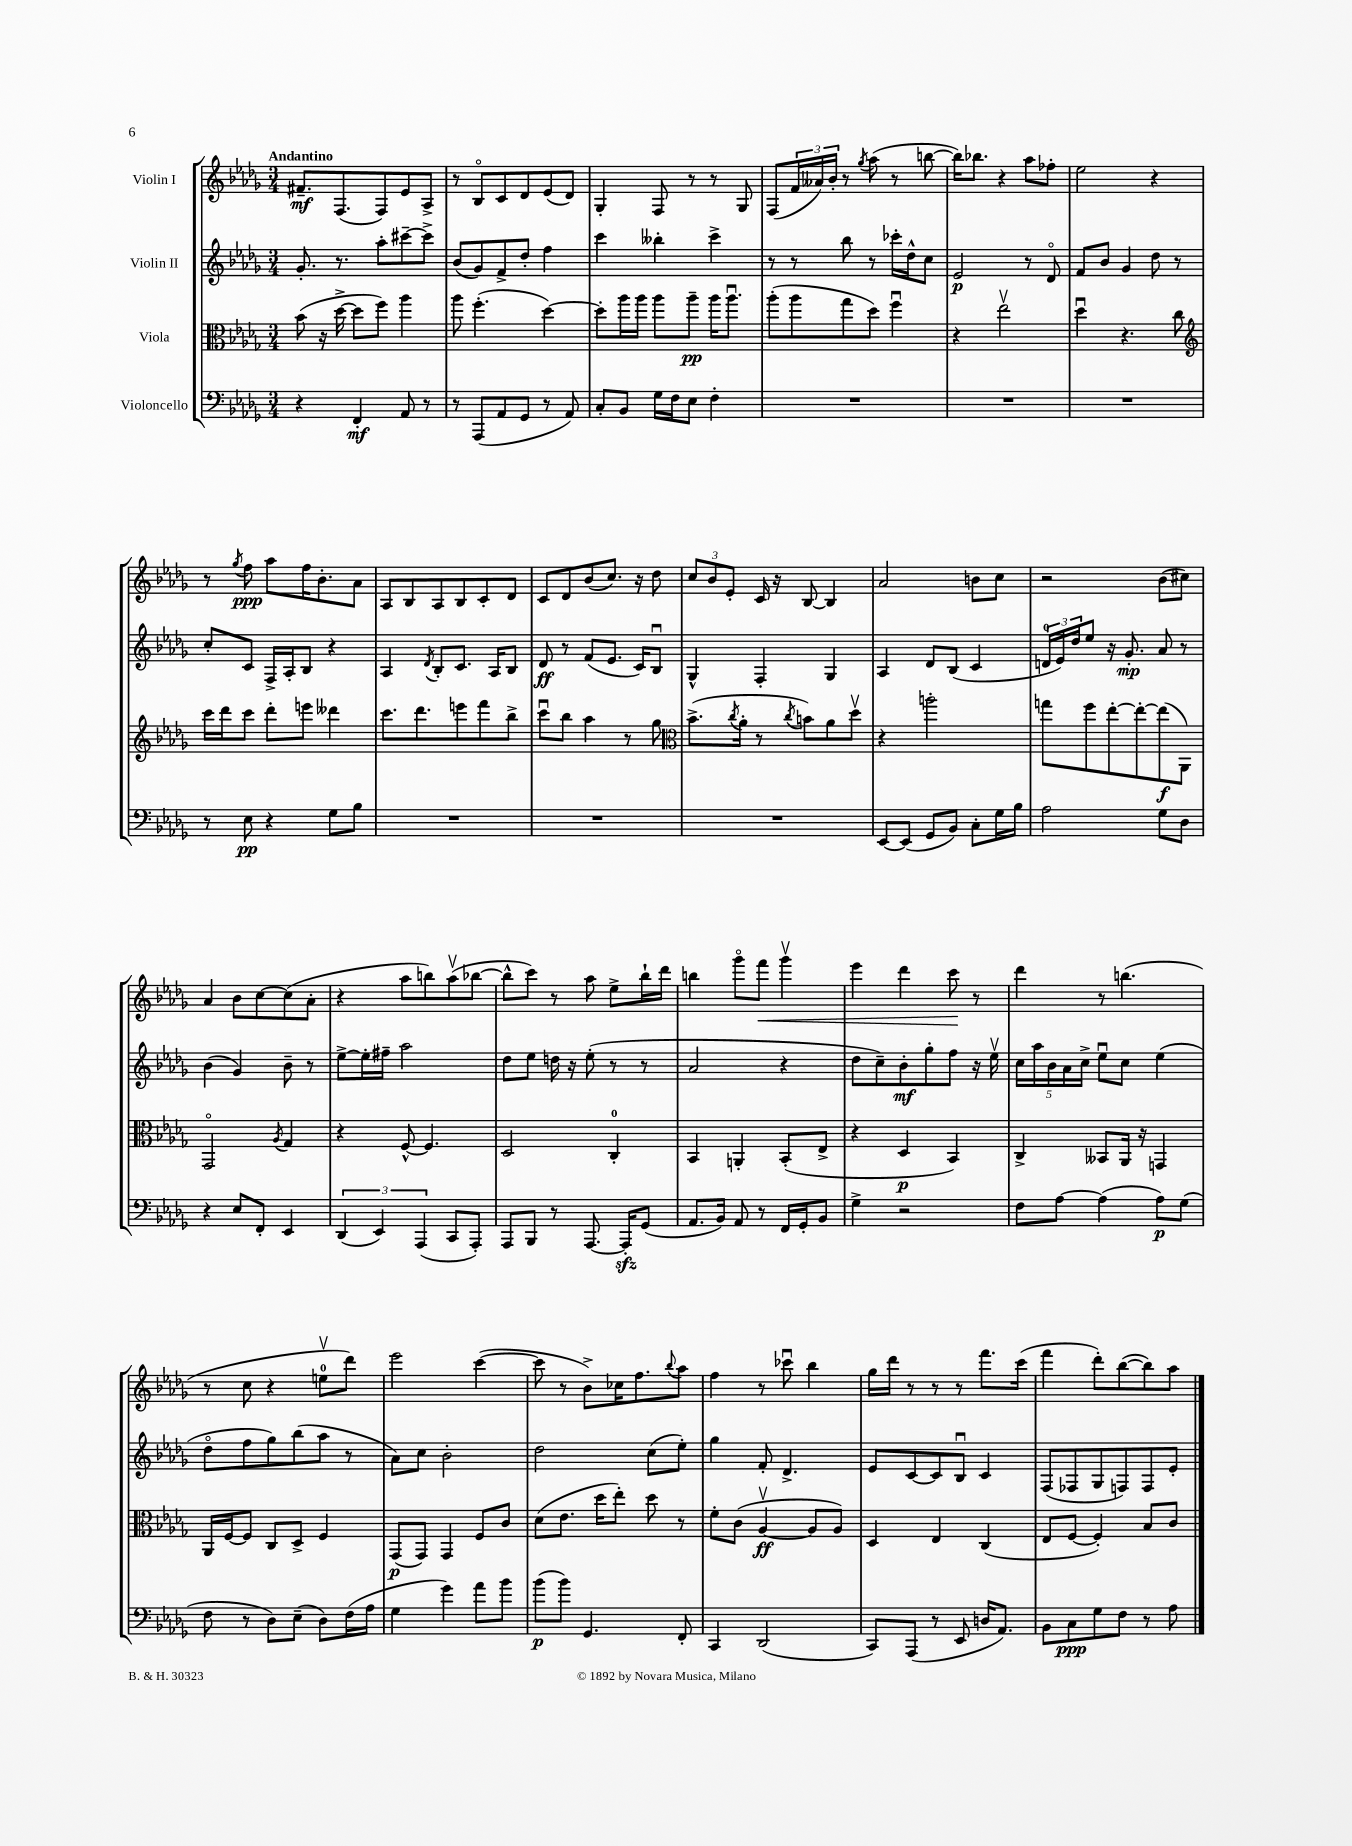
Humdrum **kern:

**kern	**kern	**kern	**kern
*staff4	*staff3	*staff2	*staff1
*clefF4	*clefC3	*clefG2	*clefG2
*k[b-e-a-d-g-]	*k[b-e-a-d-g-]	*k[b-e-a-d-g-]	*k[b-e-a-d-g-]
*M3/4	*M3/4	*M3/4	*M3/4
4r	(8b-	8.g-'	8.f#~
.	16r	.	.
.	[16dd-^	8.r	(8.F
4FF'	8dd-]	.	.
.	8ff)	8aa-'	8F)
8AA-	4aa-	[8ccc#~	8e-
8r	.	8ccc#^]	8A-^
=	=	=	=
8r	8aa-	(8b-	8r
(8AAA-	(4.ff'	8g-)	8B-o
8AA-	.	8f^	8c
8GG-	.	8dd-'	8d-
8r	[4dd-)	4ff	(8e-
8AA-)	.	.	8d-)
=	=	=	=
8C'	8dd-']	4ccc	4G-'
8BB-	16aa-	.	.
.	16aa-	.	.
16G-	8aa-	4bb--'	8F
16F	.	.	.
8E-	8aa-~	.	8r
4F'	16aa-	4ccc^	8r
.	8.aa-u	.	.
.	.	.	8G-
=	=	=	=
2.r	(8aa-'	8r	(8F
.	8aa-	8r	24f
.	.	.	24a--)
.	.	.	24b-'
.	8gg-	8bb-	8r
.	.	.	8qgg-
.	8dd-)	8r	(8aa-
.	4ffu	16ccc-'	8r
.	.	16dd-^^	.
.	.	8cc	[8bb
=	=	=	=
2.r	4r	2e-	16bb])
.	.	.	8.bb-
.	2ee-v	.	4r
.	.	8r	8aa-
.	.	8d-o	8ff-'
=	=	=	=
2.r	4dd-u	8f	2ee-
.	.	8b-	.
.	4.r	4g-	.
.	.	8dd-	4r
.	8cc	8r	.
=	=	=	=
*	*clefG2	*	*
8r	16ccc	8cc'	8r
.	16ddd-	.	.
.	.	.	8qgg-
8E-	8ccc	8c	8ff
4r	8ddd-'	16F^	8aa-
.	.	16A-'	.
.	8eee	8B-	16ff
.	.	.	8.b-'
8G-	4ddd--	4r	.
8B-	.	.	8a-
=	=	=	=
2.r	8.ccc	4A-	8A-
.	.	.	8B-
.	8.ddd-	.	.
.	.	8qd-	.
.	.	8B-'	8A-
.	8eee	8.c	8B-
.	8fff	.	8c'
.	.	16A-	.
.	8bb-^	8B-	8d-
=	=	=	=
2.r	8cccu	8d-	8c
.	8bb-	8r	8d-
.	4aa-	(8f	(8b-
.	.	8.e-	8.cc)
.	8r	.	.
.	.	16c)	16r
.	8gg-	8B-u	8dd-
=	=	=	=
*	*clefC3	*	*
2.r	(8.b-^	4G-^^	12cc
.	.	.	12b-
.	.	.	12e-'
.	8qcc	.	.
.	16a-'	.	.
.	8r	4F'	16c
.	.	.	16r
.	8qcc	.	.
.	8b)	.	[8B-
.	8a-	4G-	4B-]
.	8dd-v	.	.
=	=	=	=
[8EE-	4r	4A-	2a-
(8EE-]	.	.	.
8GG-	2aa'	8d-	.
8BB-)	.	(8B-	.
8C'	.	4c	8b
16G-	.	.	8cc
16B-	.	.	.
=	=	=	=
2A-	8gg	24d	2r
.	.	24e-)	.
.	.	24dd-	.
.	8ff	8ee-	.
.	[8ee-'	16r	.
.	.	8.g-'	.
.	8ee-'_	.	.
8G-	(8ee-]	8a-	(8b-
8D-	8AA-)	8r	8cc#)
=	=	=	=
4r	2GG-o	(4b-	4a-
8E-	.	4g-)	8b-
8FF'	.	.	[8cc
.	8qA-	.	.
4EE-	4G-	8b-~	(8cc]
.	.	8r	8a-'
=	=	=	=
(6DD-	4r	[8ee-^	4r
.	.	16ee-']	.
6EE-)	.	.	.
.	.	16ff#~	.
.	[8F^^	2aa-	8aa-
(6AAA-	.	.	.
.	4.F]	.	8bb)
8CC	.	.	(8aa-v
8AAA-')	.	.	[8bb-
=	=	=	=
8AAA-	2D-	8dd-	8bb-^^]
8BBB-	.	8ee-	8ccc)
8r	.	16dd	8r
.	.	16r	.
[8.AAA-	.	(8ee-'	8aa-
.	4C'	8r	8ee-^
16AAA-']	.	.	.
(8GG-	.	8r	16bb-`
.	.	.	16ddd-
=	=	=	=
8.AA-	4BB-	2a-	4bb
16BB-)	.	.	.
8AA-	4AA'	.	8ggg-o
8r	.	.	8fff
16FF	(8BB-'	4r	4ggg-v
16GG-'	.	.	.
8BB-	8E-^	.	.
=	=	=	=
4G-^	4r	8dd-	4eee-
.	.	8cc~)	.
2r	4D-	8b-'	4ddd-
.	.	8gg-'	.
.	4BB-)	8ff	8ccc
.	.	16r	8r
.	.	16ee-v	.
=	=	=	=
8F	4C^	20cc	4ddd-
.	.	20aa-	.
.	.	20b-	.
[8A-	.	.	.
.	.	20a-	.
.	.	20cc^	.
(4A-]	8BB--	8ee-u	8r
.	16AA-	8cc	(4.bb
.	16r	.	.
8A-)	4GG	(4ee-	.
(8G-	.	.	.
=	=	=	=
8F	16AA-	8dd-o	8r
.	[16F	.	.
8r	8F]	8ff	8cc
8D-)	8C	8gg-)	4r
(8E-~	8D-^	(8bb-	.
8D-)	4F	8aa-	8eev
(16F	.	8r	8ddd-)
16A-	.	.	.
=	=	=	=
4G-	(8GG-	8a-)	2eee-
.	8GG-)	8cc	.
4g-)	4GG-	2b-'	.
8a-	8F	.	([4ccc
8b-	8c	.	.
=	=	=	=
(8b-	(8d-	2dd-	8ccc]
8b-)	8.e-	.	8r
4.GG-	.	.	8b-^)
.	16dd-	.	.
.	8ee-')	.	16cc-
.	.	.	8.ff
.	8dd-	(8cc	.
.	.	.	8qqbb-
8FF'	8r	8ee-')	8aa-
=	=	=	=
4CC	8f'	4gg-	4ff
.	(8c	.	.
(2DD-	[4A-v	8f'	8r
.	.	4.d-^	8ccc-u
.	8A-]	.	4bb-
.	8A-)	.	.
=	=	=	=
8CC)	4D-	8e-	16gg-
.	.	.	16ddd-
(8AAA-	.	[8c	8r
8r	4E-	8c]	8r
8EE-	.	8B-u	8r
16D	(4C	4c	8.fff
8.AA-)	.	.	.
.	.	.	(16ccc
=	=	=	=
8BB-	8E-	(8F	4fff
8C	[8F	8F-	.
8G-	4F'])	8G-	8ddd-')
8F	.	8F)	([8bb-
8r	8B-	8F	8bb-])
8A-	8c	8e-'	8aa-
==	==	==	==
*-	*-	*-	*-
